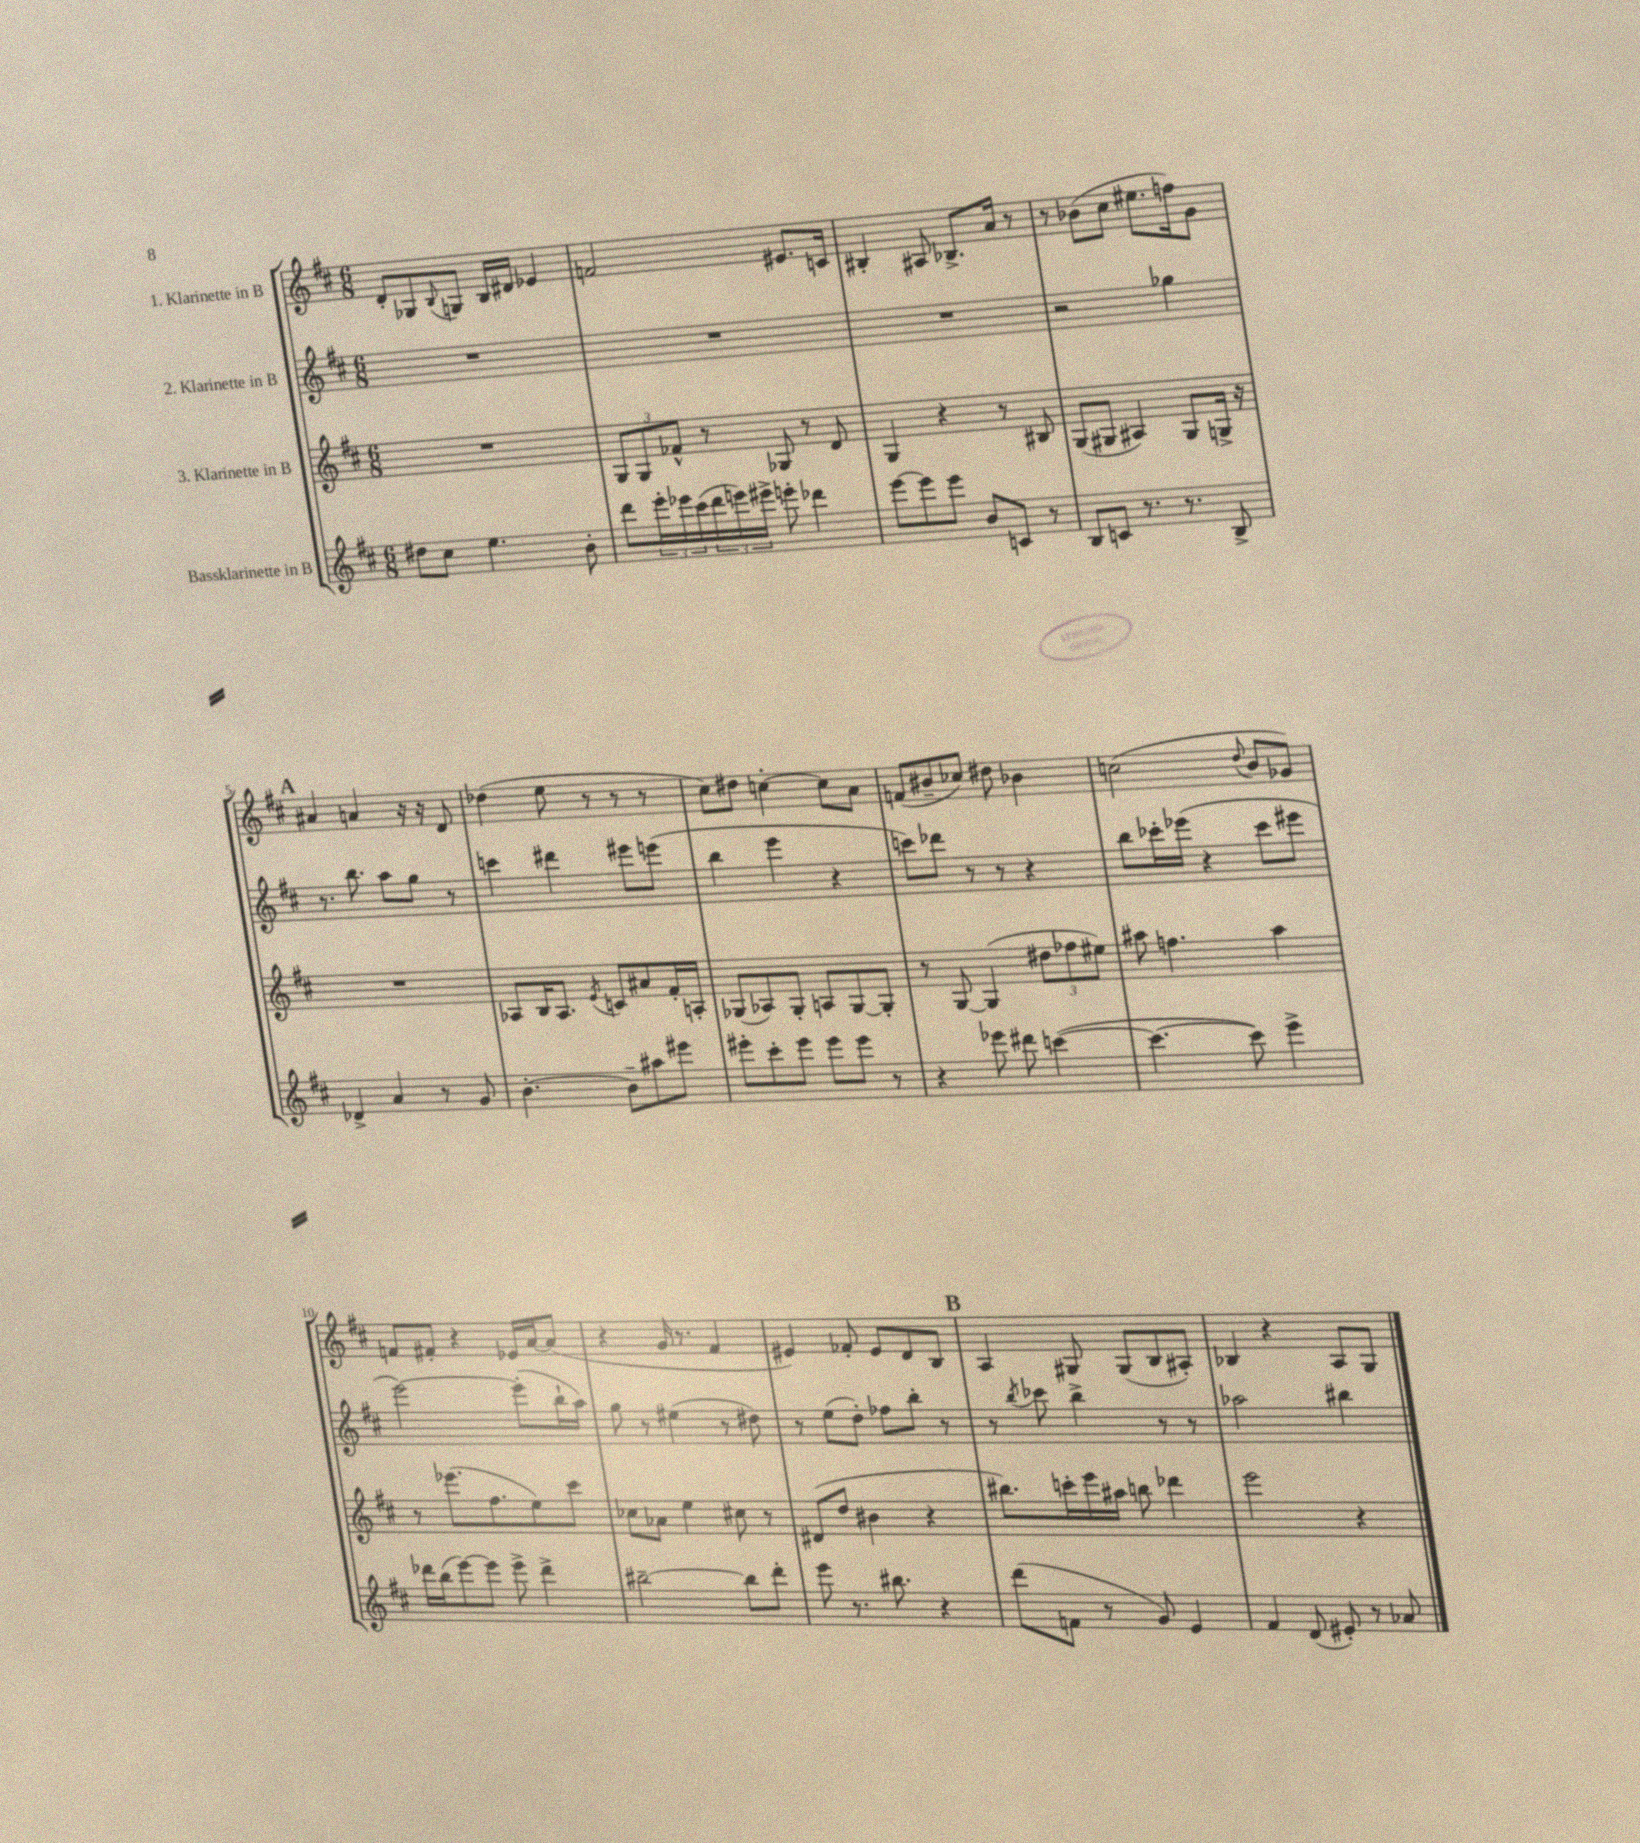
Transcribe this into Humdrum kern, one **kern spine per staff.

**kern	**kern	**kern	**kern
*staff4	*staff3	*staff2	*staff1
*clefG2	*clefG2	*clefG2	*clefG2
*k[f#c#]	*k[f#c#]	*k[f#c#]	*k[f#c#]
*M6/8	*M6/8	*M6/8	*M6/8
8dd#	2.r	2.r	8d'
8cc#	.	.	8G-
.	.	.	8qqB
4.ee	.	.	8G
.	.	.	16B
.	.	.	16d#
.	.	.	4e-
8b'	.	.	.
=	=	=	=
8ddd	12G	2.r	2f
.	12G	.	.
24eee'	.	.	.
24eee-	12f-^^	.	.
(24ccc#	.	.	.
24ddd	8r	.	.
24eee)	.	.	.
24eee#^	.	.	.
8eee'	8G-	.	.
4ddd-	8r	.	8.e#
.	8d	.	.
.	.	.	16c
=	=	=	=
[8eee	4G	2.r	4B#'
8eee]	.	.	.
8eee	4r	.	8A#
8b	.	.	8.B-^
8c	8r	.	.
.	.	.	16a
8r	8B#	.	8r
=	=	=	=
8B	(8G	2r	8r
8c	8G#	.	(8b-
8.r	4A#)	.	8cc#
.	.	.	8.ee#
8.r	.	.	.
.	8G#	4gg-	.
.	.	.	16ff)
8B^	16G^	.	8g
.	16r	.	.
=	=	=	=
4d-^	2.r	8.r	4a#
.	.	8.bb	.
4a	.	.	4a
.	.	8aa	.
8r	.	8gg	16r
.	.	.	16r
8g	.	8r	8d
=	=	=	=
[4.b'	8A-	4ccc	(4dd-
.	16B	.	.
.	8.A-	.	.
.	.	4ddd#	8ee
.	8qe	.	.
8b~]	8c	.	8r
8aa#	8a#	8eee#	8r
8eee#	16f#'	(8eee	8r
.	16A'	.	.
=	=	=	=
8eee#'	(8G-	4bb	8cc#)
8ccc#'	8A-)	.	8dd#
8eee#	8G-'	4eee	[4cc'
8eee#	8A	.	.
8eee#	[8G-	4r	8cc]
8r	8G-']	.	8a
=	=	=	=
4r	8r	8ccc)	(8f
.	[8G	8ddd-	8b#~
8eee-	(4G]	8r	8cc-)
8ddd#	.	8r	8dd#
([4ccc	12dd#	4r	4b-
.	12ff-	.	.
.	12ee#)	.	.
=	=	=	=
4.ccc_	8aa#	8bb	(2cc
.	4.ff	16ccc-'	.
.	.	(16eee-	.
.	.	4r	.
8ccc])	.	.	.
.	.	.	8qqdd
4eee^	4aa#	8ccc-	8b
.	.	8eee#	8g-)
=	=	=	=
16ddd-	8r	[2eee)	8f
(16bb	.	.	.
[8eee)	(8.eee-	.	8f#'
8eee]	.	.	4r
.	8.ff#	.	.
8eee^	.	.	.
4ddd-^	8ee)	(8eee']	16e-
.	.	.	[16a
.	8ccc#	16bb`	(8a]
.	.	16aa)	.
=	=	=	=
[2bb#~	8cc-	8gg	4r
.	8a-	8r	.
.	4ee	(4ee#	16g
.	.	.	8.r
8bb#]	8cc#	8r	4f#
8ddd'	8r	8dd#)	.
=	=	=	=
8eee	(8d#	8r	4e#)
8.r	8dd	(8ee	.
.	4b#	8dd')	8f-'
8.bb#	.	.	.
.	.	8ff-	8e#
4r	4r	8bb'	8d
.	.	8r	8B
=	=	=	=
(8ddd	8.bb#)	8r	4A
.	.	8qbb	.
8f	.	8ccc-	.
.	16ccc'	.	.
8r	16eee	4bb^	8G#
.	16aa#	.	.
8g)	8bb	.	(8G#
4e	4ddd-	8r	8B
.	.	8r	8A#')
=	=	=	=
4f#	2eee	2aa-	4B-
(8d	.	.	4r
8e#')	.	.	.
8r	4r	4bb#	8A
8a-	.	.	8G
==	==	==	==
*-	*-	*-	*-
